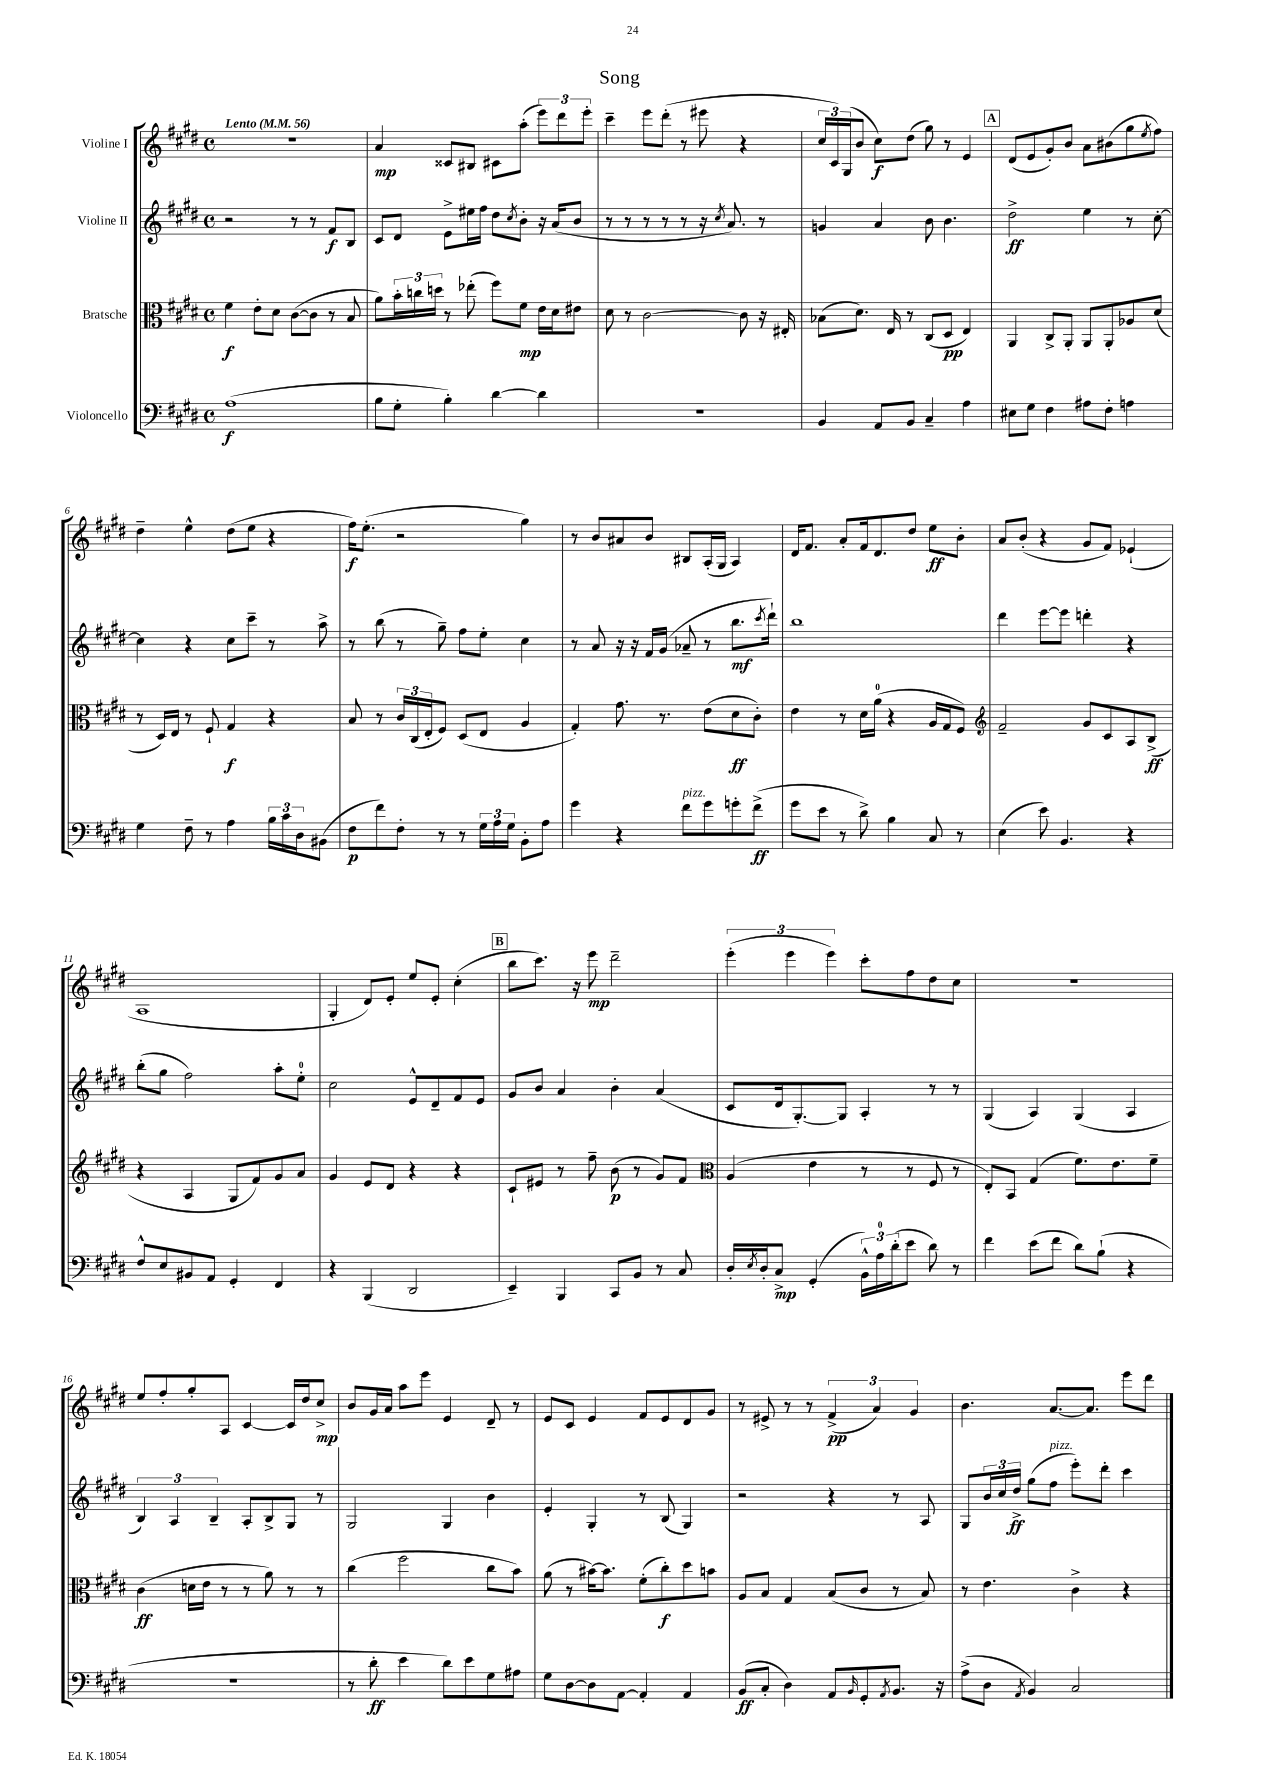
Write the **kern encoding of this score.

**kern	**dynam	**kern	**dynam	**kern	**dynam	**kern	**dynam
*part4	*part4	*part3	*part3	*part2	*part2	*part1	*part1
*staff4	*staff4	*staff3	*staff3	*staff2	*staff2	*staff1	*staff1
*I"Violoncello	*	*I"Bratsche	*	*I"Violine II	*	*I"Violine I	*
*clefF4	*	*clefC3	*	*clefG2	*	*clefG2	*
*k[f#c#g#d#]	*	*k[f#c#g#d#]	*	*k[f#c#g#d#]	*	*k[f#c#g#d#]	*
*M4/4	*	*M4/4	*	*M4/4	*	*M4/4	*
*met(c)	*	*met(c)	*	*met(c)	*	*met(c)	*
*MM56	*	*MM56	*	*MM56	*	*MM56	*
=1	=1	=1	=1	=1	=1	=1	=1
!	!	!	!	!	!	!LO:TX:a:B:t=Lento	!
(1A	f	4f#\	f	2r	.	1r	.
.	.	8e'\L	.	.	.	.	.
.	.	8d#\J	.	.	.	.	.
.	.	([8c#\L	.	8r	.	.	.
.	.	8c#\J]	.	8r	.	.	.
.	.	8r	.	8f#/L	f	.	.
.	.	8B/	.	8B/J	.	.	.
=2	=2	=2	=2	=2	=2	=2	=2
8B\L	.	8a\L)	.	8c#/L	.	4a/	mp
8G#'\J	.	24b'\L	.	8d#/J	.	.	.
.	.	24ccn\	.	.	.	.	.
.	.	24ddn\JJ	.	.	.	.	.
4B'\)	.	8r	.	8e^\L	.	8c##X/L	.
.	.	(8ee-X'\	.	16ee#X\L	.	8B#X/J	.
.	.	.	.	16ff#\JJ	.	.	.
[4d#\	.	8ff#\L)	.	8dd#\L	.	8c#X\L	.
.	.	.	.	8qcc#/	.	.	.
.	.	8f#\J	mp	8b'\J	.	(8aa'\J	.
4d#\]	.	16e\LL	.	16r	.	12eee\L)	.
.	.	16d#\J	.	(16a/KL	.	.	.
.	.	.	.	.	.	12ddd#\	.
.	.	8e#X\J	.	8b/J	.	.	.
.	.	.	.	.	.	12eee'\J	.
=3	=3	=3	=3	=3	=3	=3	=3
1r	.	8d#\	.	8r	.	4ccc#~\	.
.	.	8r	.	8r	.	.	.
.	.	[2c#\	.	8r	.	8eee\L	.
.	.	.	.	8r	.	(8ddd#'\J	.
.	.	.	.	8r	.	8r	.
.	.	.	.	16r	.	8eee#X\	.
.	.	.	.	8qcc#/	.	.	.
.	.	.	.	8.a/)	.	.	.
.	.	8c#\]	.	.	.	4r	.
.	.	16r	.	8r	.	.	.
.	.	16E#X'/	.	.	.	.	.
=4	=4	=4	=4	=4	=4	=4	=4
4BB/	.	(8B-X\L	.	4gn/	.	24cc#/LL	.
.	.	.	.	.	.	24c#/)	.
.	.	.	.	.	.	(24G#/J	.
.	.	8.d#\J)	.	.	.	8b/J	.
8AA/L	.	.	.	4a/	.	8cc#\L)	f
.	.	16E/	.	.	.	.	.
8BB/J	.	8r	.	.	.	(8dd#\J	.
4C#~/	.	(8C#/L	.	8b\	.	8gg#\)	.
.	.	8D#/J	pp	4.b\	.	8r	.
4A\	.	4E/)	.	.	.	4e/	.
!!LO:REH:place=s1:t=A
=5	=5	=5	=5	=5	=5	=5	=5
8E#X\L	.	4AA/	.	2dd#^\	ff	(8d#/L	.
8G#\J	.	.	.	.	.	8e/	.
4F#\	.	8C#^/L	.	.	.	8g#'/)	.
.	.	8AA'/J	.	.	.	8b/J	.
8A#X\L	.	8AA/L	.	4ee\	.	8a\L	.
8F#'\J	.	8AA'/	.	.	.	(8b#X\	.
4An\	.	8A-X/	.	8r	.	8gg#\	.
.	.	.	.	.	.	8qee/	.
.	.	(8d#/J	.	[8cc#'\	.	8ff#\J)	.
!!LO:LB:g=z
=6	=6	=6	=6	=6	=6	=6	=6
4G#\	.	8r	.	4cc#\]	.	4dd#~\	.
.	.	16D#/LL)	.	.	.	.	.
.	.	16E/JJ	.	.	.	.	.
8F#~\	.	8r	.	4r	.	4ee^^\	.
8r	.	8F#`/	.	.	.	.	.
4A\	.	4G#/	f	8cc#\L	.	(8dd#\L	.
.	.	.	.	8ccc#~\J	.	8ee\J	.
24B\LL	.	4r	.	8r	.	4r	.
24c#\	.	.	.	.	.	.	.
24D#\J	.	.	.	.	.	.	.
(8BB#X\J	.	.	.	8aa^\	.	.	.
=7	=7	=7	=7	=7	=7	=7	=7
8F#\L	p	8B/	.	8r	.	16ff#\KL)	f
.	.	.	.	.	.	(8.ee'\J	.
8f#\)	.	8r	.	(8bb\	.	.	.
8F#'\J	.	24c#/LL	.	8r	.	2r	.
.	.	(24C#/	.	.	.	.	.
.	.	24E'/J	.	.	.	.	.
8r	.	8F#/J)	.	8gg#~\)	.	.	.
8r	.	(8D#/L	.	8ff#\L	.	.	.
24G#\LL	.	8E/J	.	8ee'\J	.	.	.
24A\	.	.	.	.	.	.	.
24G#\JJ	.	.	.	.	.	.	.
8BB'\L	.	4A/	.	4cc#\	.	4gg#\)	.
8A\J	.	.	.	.	.	.	.
=8	=8	=8	=8	=8	=8	=8	=8
4g#\	.	4G#'/)	.	8r	.	8r	.
.	.	.	.	8a/	.	8b/L	.
4r	.	8.g#\	.	16r	.	8a#X/	.
.	.	.	.	16r	.	.	.
.	.	.	.	16f#/LL	.	8b/J	.
.	.	8.r	.	(16g#/JJ	.	.	.
!LO:TX:a:i:t=pizz.	!	!	!	!	!	!	!
8f#\L	.	.	.	8a-X~/	.	8B#X/L	.
8g#\	.	(8e\L	.	8r	.	(16A'/L	.
.	.	.	.	.	.	16G#/JJ	.
8gn'\	.	8d#\	ff	8.bb\L	mf	4A/)	.
(8f#^\J	ff	8c#'\J)	.	.	.	.	.
.	.	.	.	8qccc#/	.	.	.
.	.	.	.	16ddd#`\Jk)	.	.	.
=9	=9	=9	=9	=9	=9	=9	=9
8g#\L	.	4e\	.	1bb	.	16d#/KL	.
.	.	.	.	.	.	8.f#/J	.
8e\J	.	.	.	.	.	.	.
8r	.	8r	.	.	.	8a'/L	.
8d#^\)	.	16d#\LL	.	.	.	16f#/k	.
.	.	(16a\JJ	.	.	.	8.d#/	.
4B\	.	4r	.	.	.	.	.
.	.	.	.	.	.	8dd#/J	.
8C#/	.	16A/LL	.	.	.	8ee\L	ff
.	.	16G#/J	.	.	.	.	.
8r	.	8F#/J)	.	.	.	8b'\J	.
=10	=10	=10	=10	=10	=10	=10	=10
*	*	*clefG2	*	*	*	*	*
(4E\	.	2f#~/	.	4ddd#\	.	8a/L	.
.	.	.	.	.	.	(8b'/J	.
8e\)	.	.	.	[8eee\L	.	4r	.
4.BB/	.	.	.	8eee\J]	.	.	.
.	.	8g#/L	.	4dddn'\	.	8g#/L	.
.	.	8c#/	.	.	.	8f#/J)	.
4r	.	8A/	.	4r	.	(4e-X`/	.
.	.	(8B^/J	ff	.	.	.	.
!!LO:LB:g=z
=11	=11	=11	=11	=11	=11	=11	=11
8F#^^/L	.	4r	.	(8bb'\L	.	1A	.
8E/	.	.	.	8gg#\J	.	.	.
8BB#X/	.	4A/	.	2ff#\)	.	.	.
8AA/J	.	.	.	.	.	.	.
4GG#'/	.	8G#/L	.	.	.	.	.
.	.	8f#/)	.	.	.	.	.
4FF#/	.	8g#/	.	8aa'\L	.	.	.
.	.	8a/J	.	8ee'\J	.	.	.
=12	=12	=12	=12	=12	=12	=12	=12
4r	.	4g#/	.	2cc#\	.	4G#'/	.
(4BBB/	.	8e/L	.	.	.	8d#/L)	.
.	.	8d#/J	.	.	.	8e'/J	.
2DD#/	.	4r	.	8e^^/L	.	8ee/L	.
.	.	.	.	8d#~/	.	8e'/J	.
.	.	4r	.	8f#/	.	(4cc#'\	.
.	.	.	.	8e/J	.	.	.
!!LO:REH:place=s1:t=B
=13	=13	=13	=13	=13	=13	=13	=13
4EE~/)	.	8c#`/L	.	8g#/L	.	8bb\L	.
.	.	8e#X/J	.	8b/J	.	8.ccc#\J)	.
4BBB/	.	8r	.	4a/	.	.	.
.	.	.	.	.	.	16r	.
.	.	8ff#~\	.	.	.	8eee\	mp
8CC#/L	.	(8b\	p	4b'\	.	2ddd#~\	.
8BB/J	.	8r	.	.	.	.	.
8r	.	8g#/L)	.	(4a/	.	.	.
8C#/	.	8f#/J	.	.	.	.	.
=14	=14	=14	=14	=14	=14	=14	=14
*	*	*clefC3	*	*	*	*	*
16D#'/LL	.	(4A/	.	8c#/L	.	(6eee'\	.
8qE/	.	.	.	.	.	.	.
16D#'/J	.	.	.	.	.	.	.
8C#^/J	mp	.	.	16d#/k	.	.	.
.	.	.	.	.	.	6eee\	.
.	.	.	.	[8.G#'/)	.	.	.
(4GG#'/	.	4e\	.	.	.	.	.
.	.	.	.	.	.	6eee\)	.
.	.	.	.	8G#/J]	.	.	.
24BB^^\LL)	.	8r	.	4A'/	.	8ccc#'\L	.
24A\	.	.	.	.	.	.	.
(24d#'\J	.	.	.	.	.	.	.
8e\J	.	8r	.	.	.	8ff#\	.
8d#\)	.	8F#/	.	8r	.	8dd#\	.
8r	.	8r	.	8r	.	8cc#\J	.
=15	=15	=15	=15	=15	=15	=15	=15
4f#\	.	8E'/L)	.	(4G#/	.	1r	.
.	.	8BB/J	.	.	.	.	.
(8e\L	.	(4G#/	.	4A/)	.	.	.
8f#\J	.	.	.	.	.	.	.
8d#\L)	.	8.f#\L)	.	(4G#/	.	.	.
(8B`\J	.	.	.	.	.	.	.
.	.	8.e\	.	.	.	.	.
4r	.	.	.	4A/	.	.	.
.	.	8f#~\J	.	.	.	.	.
!!LO:LB:g=z
=16	=16	=16	=16	=16	=16	=16	=16
1r	.	(4c#\	ff	6B/)	.	8ee/L	.
.	.	.	.	.	.	8ff#'/	.
.	.	.	.	6A/	.	.	.
.	.	16dn\LL	.	.	.	8gg#'/	.
.	.	16e\JJ	.	.	.	.	.
.	.	.	.	6B~/	.	.	.
.	.	8r	.	.	.	8A/J	.
.	.	8r	.	8A'/L	.	[4c#/	.
.	.	8a\)	.	8B^/	.	.	.
.	.	8r	.	8G#/J	.	16c#/LL]	.
.	.	.	.	.	.	16dd#/J	.
.	.	8r	.	8r	.	8cc#^/J	mp
=17	=17	=17	=17	=17	=17	=17	=17
8r	.	(4cc#\	.	2G#/	.	8b/L	.
8d#'\	ff	.	.	.	.	16g#/L	.
.	.	.	.	.	.	16a/JJ	.
4e\	.	2ff#\	.	.	.	8aa\L	.
.	.	.	.	.	.	8eee\J	.
8d#\L)	.	.	.	4G#/	.	4e/	.
8e\	.	.	.	.	.	.	.
8G#\	.	8cc#\L	.	4b\	.	8d#~/	.
8A#X\J	.	8b\J)	.	.	.	8r	.
=18	=18	=18	=18	=18	=18	=18	=18
8G#\L	.	(8a\	.	4e'/	.	8e/L	.
[8D#\	.	8r	.	.	.	8c#/J	.
8D#\]	.	[16b#X\KL)	.	4G#'/	.	4e/	.
.	.	8.b#\J]	.	.	.	.	.
[8AA\J	.	.	.	.	.	.	.
4AA'/]	.	(8f#'\L	.	8r	.	8f#/L	.
.	.	8cc#'\)	f	(8B/	.	8e/	.
4AA/	.	8dd#\	.	4G#/)	.	8d#/	.
.	.	8bn\J	.	.	.	8g#/J	.
=19	=19	=19	=19	=19	=19	=19	=19
(8BB/L	ff	8A/L	.	2r	.	8r	.
8C#'/J	.	8B/J	.	.	.	8e#X^/	.
4D#\)	.	4G#/	.	.	.	8r	.
.	.	.	.	.	.	8r	.
8AA/L	.	(8B/L	.	4r	.	(6f#^/	pp
16qqBB/	.	.	.	.	.	.	.
8GG#'/	.	8c#/J	.	.	.	.	.
.	.	.	.	.	.	6a/)	.
8qAA/	.	.	.	.	.	.	.
8.BB/J	.	8r	.	8r	.	.	.
.	.	.	.	.	.	6g#/	.
.	.	8B/)	.	8A/	.	.	.
16r	.	.	.	.	.	.	.
=20	=20	=20	=20	=20	=20	=20	=20
(8A^\L	.	8r	.	8G#/L	.	4.b\	.
8D#\J	.	4.e\	.	24b/L	.	.	.
.	.	.	.	24cc#/	.	.	.
.	.	.	.	24dd#^/JJ	ff	.	.
8qAA/	.	.	.	.	.	.	.
4BB/)	.	.	.	(8gg#\L	.	.	.
!	!	!	!	!LO:TX:a:i:t=pizz.	!	!	!
.	.	.	.	8ff#\J	.	[8.a/L	.
2C#/	.	4c#^\	.	8eee'\L)	.	.	.
.	.	.	.	.	.	8.a/J]	.
.	.	.	.	8ddd#'\J	.	.	.
.	.	4r	.	4ccc#\	.	8eee\L	.
.	.	.	.	.	.	8ddd#\J	.
==	==	==	==	==	==	==	==
*-	*-	*-	*-	*-	*-	*-	*-
